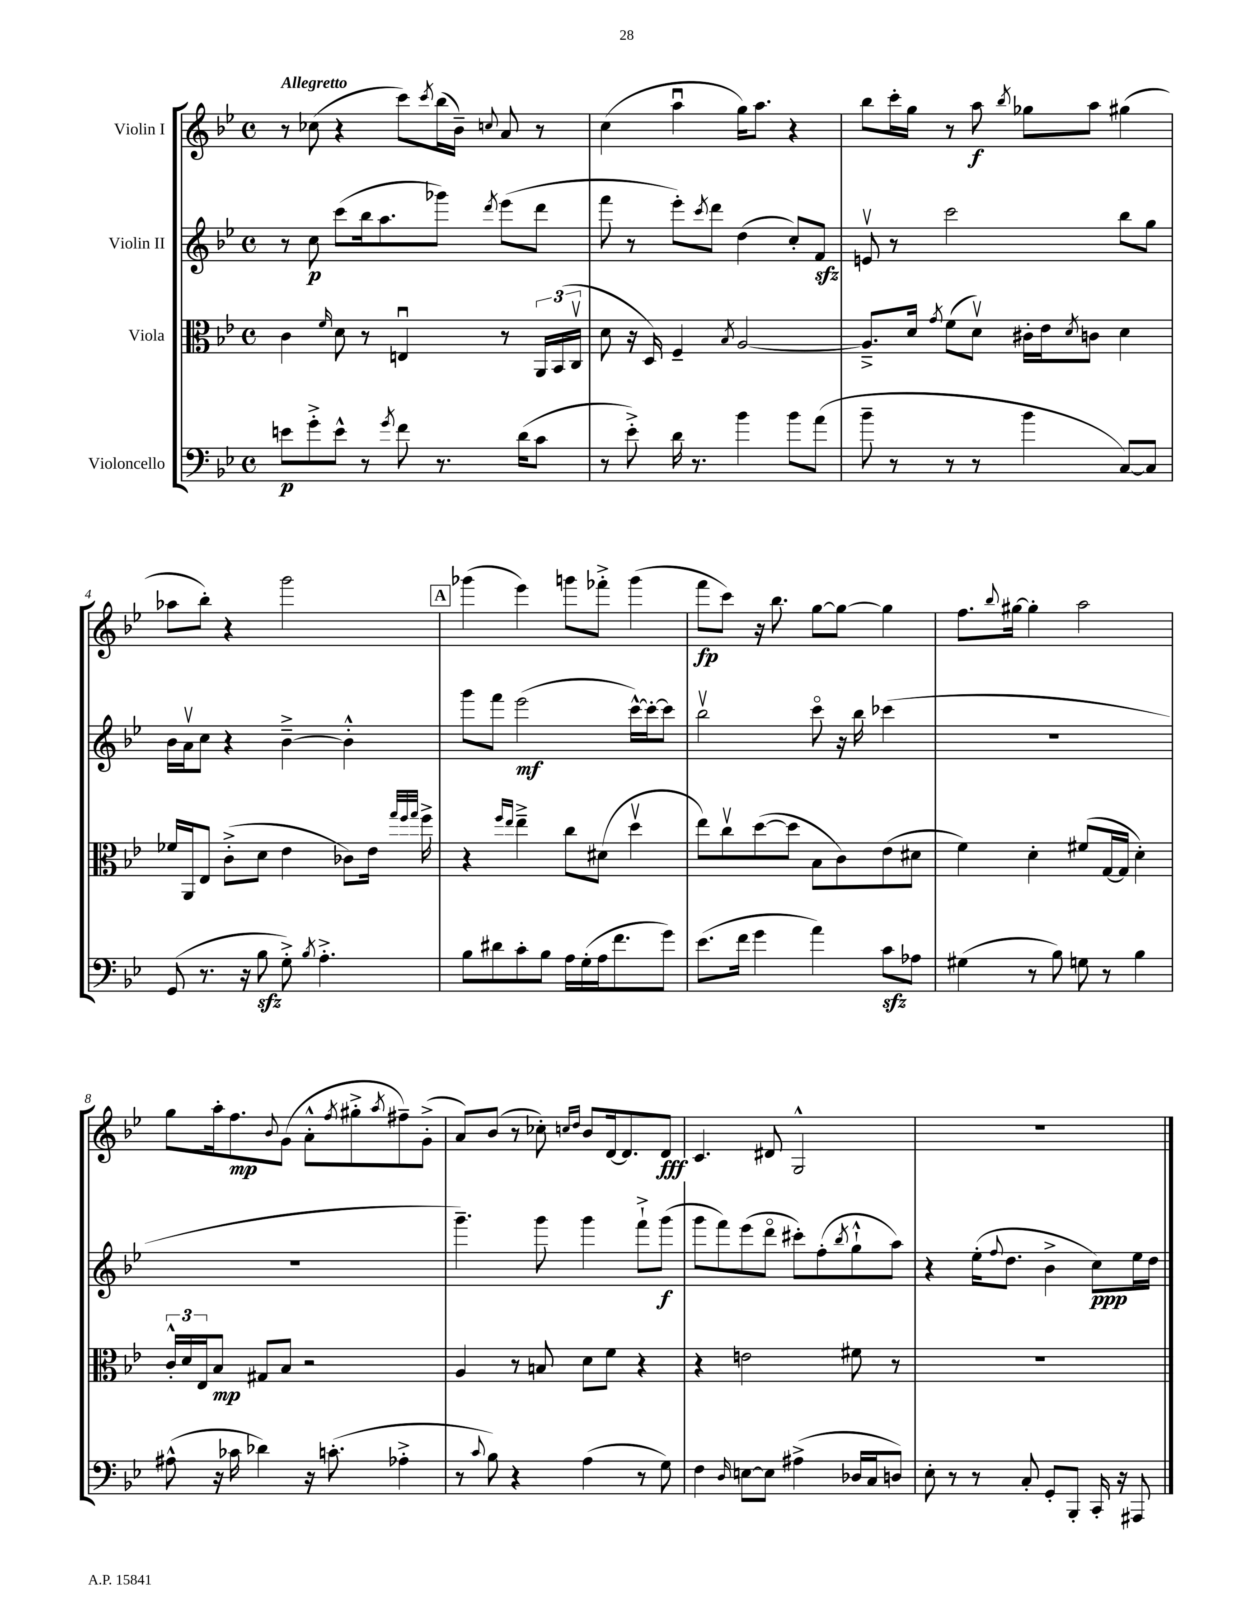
<<
\new StaffGroup <<
\new Staff = "s0" \with { instrumentName = "Violin I" } {
    \clef treble \key bes \major \defaultTimeSignature \time 4/4 \tempo "Allegretto"
    r8 ces''8( r4 c'''8) \acciaccatura { c'''8 } bes''16( bes'16--) \appoggiatura { c''8 } a'8 r8 |
    c''4( a''4\downbow g''16) a''8. r4 |
    bes''8 c'''16-. g''16 r8 a''8\f \acciaccatura { bes''8 } ges''8 a''8 gis''4( |
    aes''8 bes''8-.) r4 g'''2 |
    \mark \markup { \box "A" } ges'''4( ees'''4) g'''8 fes'''8-.-> g'''4( |
    f'''8\fp c'''8) r16 bes''8. g''8~ g''8~ g''4 |
    f''8. \appoggiatura { bes''8 } gis''16~ gis''4-. a''2 |
    g''8 a''16-. f''8.\mp \appoggiatura { bes'8 } g'8( a'8-.-^ \acciaccatura { f''8 } gis''8-.-> \acciaccatura { a''8 } fis''8--) g'8-.->( |
    a'8) bes'8( r8 ces''8-.) \grace { c''16 d''16 } bes'8 d'16~ d'8. d'8\fff |
    c'4. dis'8 g2-^ |
    R1 \bar "|." |
}
\new Staff = "s1" \with { instrumentName = "Violin II" } {
    \clef treble \key bes \major \defaultTimeSignature \time 4/4
    r8 c''8\p c'''8( bes''16 a''8. ges'''8) \acciaccatura { d'''8 } ees'''8( d'''8 |
    f'''8 r8 ees'''8-.) \acciaccatura { c'''8 } d'''8 d''4( c''8-.) f'8\sfz |
    e'8\upbow r8 c'''2 bes''8 g''8 |
    bes'16 a'16\upbow c''8 r4 bes'4~---> bes'4-.-^ |
    \mark \markup { \box "A" } g'''8 f'''8 ees'''2\mf( c'''16~-^) c'''16~-. c'''8 |
    bes''2\upbow c'''8\flageolet r16 bes''16 ces'''4( |
    R1 |
    R1 |
    g'''4.--) g'''8 g'''4 f'''8-!-> g'''8\f( |
    g'''8 f'''8) ees'''8( d'''8\flageolet cis'''8-.) f''8-.( \acciaccatura { bes''8 } g''8-!-^ a''8) |
    r4 ees''16-.( \appoggiatura { f''8 } d''8. bes'4-> c''8\ppp) ees''16 d''16 \bar "|." |
}
\new Staff = "s2" \with { instrumentName = "Viola" } {
    \clef alto \key bes \major \defaultTimeSignature \time 4/4
    c'4 \grace { f'16 } d'8 r8 e4\downbow r8 \tuplet 3/2 { a,16 bes,16( c16\upbow } |
    d'8 r16 d16) f4-- \acciaccatura { bes8 } a2~ |
    a8.---> d'16 \acciaccatura { g'8 } f'8( d'8\upbow) cis'16-. ees'16 \acciaccatura { d'8 } c'8 d'4 |
    fes'16 a,16 ees8 c'8-.->( d'8 ees'4 ces'8) ees'16 \grace { g''32 f''32 g''32 } f''16-> |
    \mark \markup { \box "A" } r4 \grace { f''16 ees''16 } ees''4---> c''8 dis'8( d''4\upbow |
    ees''8) c''8\upbow d''8~( d''8 bes8 c'8) ees'8( dis'8 |
    f'4) d'4-. fis'8( g16~ g16 d'4-.) |
    \tuplet 3/2 { c'16-.-^ d'16 ees16 } bes8\mp gis8 bes8 r2 |
    a4 r8 b8 d'8 f'8 r4 |
    r4 e'2 fis'8 r8 |
    R1 \bar "|." |
}
\new Staff = "s3" \with { instrumentName = "Violoncello" } {
    \clef bass \key bes \major \defaultTimeSignature \time 4/4
    e'8\p g'8-.-> e'8-^ r8 \acciaccatura { g'8 } f'8 r8. d'16( c'8 |
    r8 ees'8-.->) d'16 r8. bes'4 bes'8 a'8( |
    bes'8-- r8 r8 r8 bes'4 c8~) c8 |
    g,8( r8. r16 bes8\sfz g8-.->) \acciaccatura { bes8 } a4.-.-> |
    \mark \markup { \box "A" } bes8 dis'8 c'8-. bes8 a16 g16-.( a16 f'8. g'8) |
    ees'8.( f'16 g'4 a'4) c'8\sfz aes8 |
    gis4( r8 bes8) g8 r8 bes4 |
    ais8-^( r16 ces'16 des'4) r16 c'8.-.( aes4-.-> |
    r8 \appoggiatura { c'8 } bes8) r4 a4( r8 g8) |
    f4 \grace { d16 } e8~ e8 ais4->( des16 c16 d8) |
    ees8-. r8 r8 c8-. g,8-. bes,,8-. c,16-. r16 ais,,8 \bar "|." |
}
>>
>>
